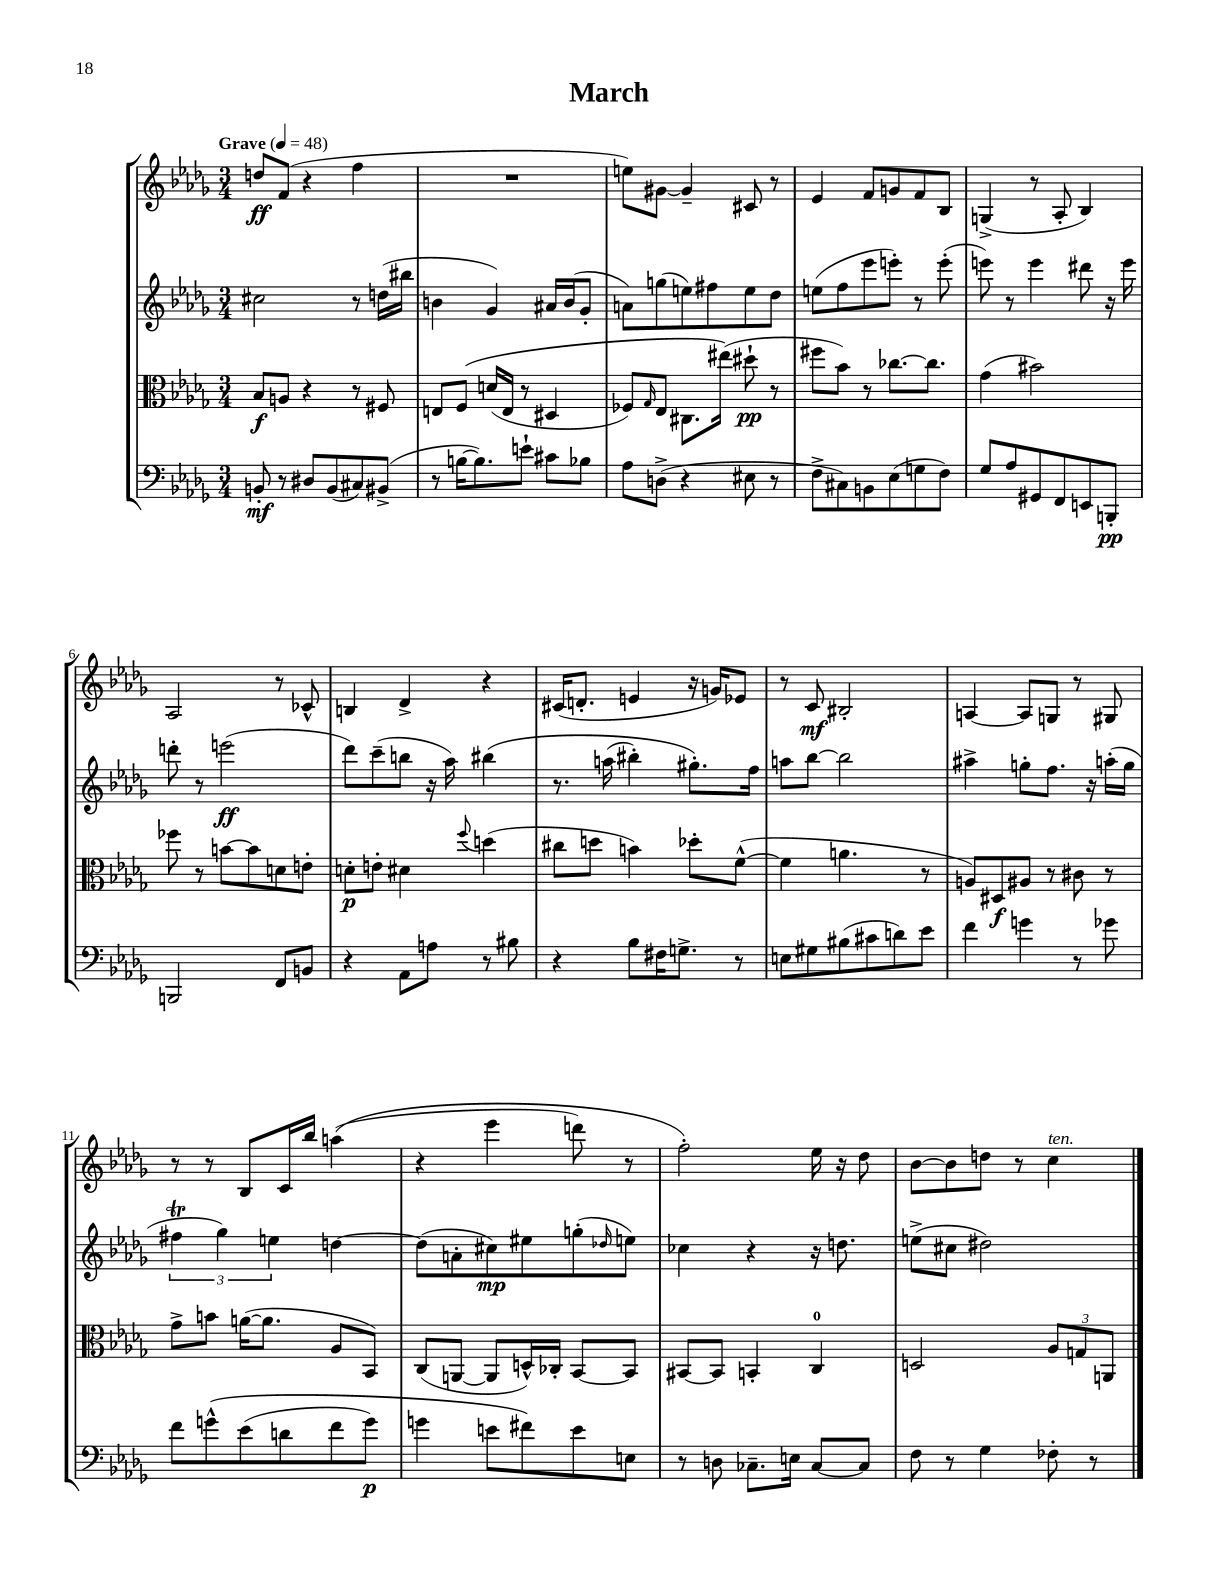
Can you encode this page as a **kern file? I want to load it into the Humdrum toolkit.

**kern	**dynam	**kern	**dynam	**kern	**dynam	**kern	**dynam
*part4	*part4	*part3	*part3	*part2	*part2	*part1	*part1
*staff4	*staff4	*staff3	*staff3	*staff2	*staff2	*staff1	*staff1
*clefF4	*	*clefC3	*	*clefG2	*	*clefG2	*
*k[b-e-a-d-g-]	*	*k[b-e-a-d-g-]	*	*k[b-e-a-d-g-]	*	*k[b-e-a-d-g-]	*
*M3/4	*	*M3/4	*	*M3/4	*	*M3/4	*
*MM48	*	*MM48	*	*MM48	*	*MM48	*
=1	=1	=1	=1	=1	=1	=1	=1
!	!	!	!	!	!	!LO:TX:a:B:t=Grave	!
8BBn'/	mf	8B-/L	f	2cc#X\	.	8ddn/L	ff
8r	.	8An/J	.	.	.	(8f/J	.
8D#X/L	.	4r	.	.	.	4r	.
(8BB/	.	.	.	.	.	.	.
8C#X/)	.	8r	.	8r	.	4ff\	.
(8BB#X^/J	.	8F#X/	.	(16ddn\LL	.	.	.
.	.	.	.	16bb#X\JJ	.	.	.
=2	=2	=2	=2	=2	=2	=2	=2
8r	.	8En/L	.	4bn\	.	2.r	.
[16Bn\KL	.	(8F/J	.	.	.	.	.
8.B\])	.	.	.	.	.	.	.
.	.	(16dn/LL	.	4g-/)	.	.	.
.	.	16E/JJ	.	.	.	.	.
8en`\J	.	8r	.	.	.	.	.
8c#X\L	.	4D#X/	.	16a#X/LL	.	.	.
.	.	.	.	(16b/J	.	.	.
8B-X\J	.	.	.	8g-'/J	.	.	.
=3	=3	=3	=3	=3	=3	=3	=3
8A-\L	.	8F-X/L)	.	8an\L)	.	8een\L)	.
.	.	16qqG-/	.	.	.	.	.
(8Dn^\J	.	8E-/J	.	(8ggn\	.	[8g#X\J	.
4r	.	8.C#X\L	.	8een\)	.	4g#~/]	.
.	.	.	.	8ff#X\	.	.	.
.	.	(16ee#X\Jk)	.	.	.	.	.
8E#X\	.	8dd#X`\	pp	8ee\	.	8c#X/	.
8r	.	8r	.	8dd-\J	.	8r	.
=4	=4	=4	=4	=4	=4	=4	=4
8F^\L	.	8ff#X\L	.	(8een\L	.	4e-/	.
8C#X\)	.	8b-\J)	.	8ff\	.	.	.
8BBn\	.	8r	.	8eee-\	.	8f/L	.
(8E-\	.	[8.cc-X\L	.	8eeen'\J)	.	8gn/	.
8Gn\	.	.	.	8r	.	8f/	.
.	.	8.cc-\J]	.	.	.	.	.
8F\J)	.	.	.	(8eee'\	.	8B-/J	.
=5	=5	=5	=5	=5	=5	=5	=5
8G-/L	.	(4g-\	.	8eeen\)	.	(4Gn^/	.
8A-/	.	.	.	8r	.	.	.
8GG#X/	.	2b#X\)	.	4eee\	.	8r	.
8FF/	.	.	.	.	.	8A-'/	.
8EEn/	.	.	.	8ddd#X\	.	4B-/)	.
8BBBn'/J	pp	.	.	16r	.	.	.
.	.	.	.	16eee\	.	.	.
!!LO:LB:g=z
=6	=6	=6	=6	=6	=6	=6	=6
2BBBn/	.	8ff-X\	.	8dddn'\	.	2A-/	.
.	.	8r	.	8r	.	.	.
.	.	[8bn\L	.	(2eeen\	ff	.	.
.	.	8b\]	.	.	.	.	.
8FF/L	.	8dn\	.	.	.	8r	.
8BBn/J	.	8en'\J	.	.	.	8c-X^^/	.
=7	=7	=7	=7	=7	=7	=7	=7
4r	.	8dn'\L	p	8ddd-\L)	.	4Bn/	.
.	.	8en'\J	.	(8ccc~\	.	.	.
8AA-\L	.	4d#X\	.	8bbn\J	.	4d-^/	.
8An\J	.	.	.	16r	.	.	.
.	.	.	.	16aa-\)	.	.	.
.	.	8qqff/	.	.	.	.	.
8r	.	(4ddn\	.	(4bb#X\	.	4r	.
8B#X\	.	.	.	.	.	.	.
=8	=8	=8	=8	=8	=8	=8	=8
4r	.	8cc#X\L	.	8.r	.	(16c#X/KL	.
.	.	.	.	.	.	8.dn'/J	.
.	.	8ddn\J	.	.	.	.	.
.	.	.	.	(16aan\	.	.	.
8B-\L	.	4bn\)	.	4bb#X'\)	.	4en/	.
16F#X\K	.	.	.	.	.	.	.
8.Gn^\J	.	.	.	.	.	.	.
.	.	8dd-X'\L	.	8.gg#X'\L)	.	16r	.
.	.	.	.	.	.	16gn/KL)	.
8r	.	([8f^^\J	.	.	.	8e-X/J	.
.	.	.	.	16ff\Jk	.	.	.
=9	=9	=9	=9	=9	=9	=9	=9
8En\L	.	4f\]	.	8aan\L	.	8r	.
8G#X\	.	.	.	[8bb-\J	.	8c/	mf
(8B#X\	.	4.an\	.	2bb-\]	.	2B#X'/	.
8c#X\	.	.	.	.	.	.	.
8dn\)	.	.	.	.	.	.	.
8e-\J	.	8r	.	.	.	.	.
=10	=10	=10	=10	=10	=10	=10	=10
4f\	.	8An/L)	.	4aa#X^\	.	[4An/	.
.	.	8D#X/	f	.	.	.	.
4gn\	.	8A#X/J	.	8ggn'\L	.	8A/L]	.
.	.	8r	.	8.ff\J	.	8Gn/J	.
8r	.	8c#X\	.	.	.	8r	.
.	.	.	.	16r	.	.	.
8g-X\	.	8r	.	(16aan'\LL	.	8G#X/	.
.	.	.	.	16gg\JJ	.	.	.
!!LO:LB:g=z
=11	=11	=11	=11	=11	=11	=11	=11
8f\L	.	8g-^\L	.	6ff#Xt\	.	8r	.
(8gn^^\	.	8bn\J	.	.	.	8r	.
.	.	.	.	6gg-\)	.	.	.
(8e-\	.	([16an\KL	.	.	.	8B-/L	.
.	.	8.a\J]	.	.	.	.	.
.	.	.	.	6een\	.	.	.
8dn\	.	.	.	.	.	16c/L	.
.	.	.	.	.	.	16bb-/JJ	.
8f\	.	8A-/L	.	[4ddn\	.	((4aan\	.
8g\J)	p	8BB-/J)	.	.	.	.	.
=12	=12	=12	=12	=12	=12	=12	=12
4gn\	.	(8C/L	.	(8dd\L]	.	4r	.
.	.	[8AAn/J	.	8an'\	.	.	.
8en\L	.	8AA/L]	.	8cc#X\)	mp	4eee-\	.
8f#X\)	.	16Dn^^/L)	.	8ee#X\	.	.	.
.	.	16C-X'/JJ	.	.	.	.	.
8e\	.	[8BB-/L	.	(8ggn'\	.	8dddn\)	.
.	.	.	.	16qqdd-X/	.	.	.
8En\J	.	8BB-/J]	.	8een\J)	.	8r	.
=13	=13	=13	=13	=13	=13	=13	=13
8r	.	[8BB#X/L	.	4cc-X\	.	2ff'\)	.
8Dn\	.	8BB#/J]	.	.	.	.	.
8.C-X~\L	.	4BBn'/	.	4r	.	.	.
16En\Jk	.	.	.	.	.	.	.
[8C-/L	.	4C/	.	16r	.	16ee-\	.
.	.	.	.	8.ddn\	.	16r	.
8C-/J]	.	.	.	.	.	8dd-\	.
=14	=14	=14	=14	=14	=14	=14	=14
8F\	.	2Dn/	.	(8een^\L	.	[8b-\L	.
8r	.	.	.	8cc#X\J	.	8b-\]	.
4G-\	.	.	.	2dd#X\)	.	8ddn\J	.
.	.	.	.	.	.	8r	.
!	!	!	!	!	!	!LO:TX:a:i:t=ten.	!
8F-X'\	.	12A-/L	.	.	.	4cc\	.
.	.	12Gn/	.	.	.	.	.
8r	.	.	.	.	.	.	.
.	.	12AAn/J	.	.	.	.	.
==	==	==	==	==	==	==	==
*-	*-	*-	*-	*-	*-	*-	*-
